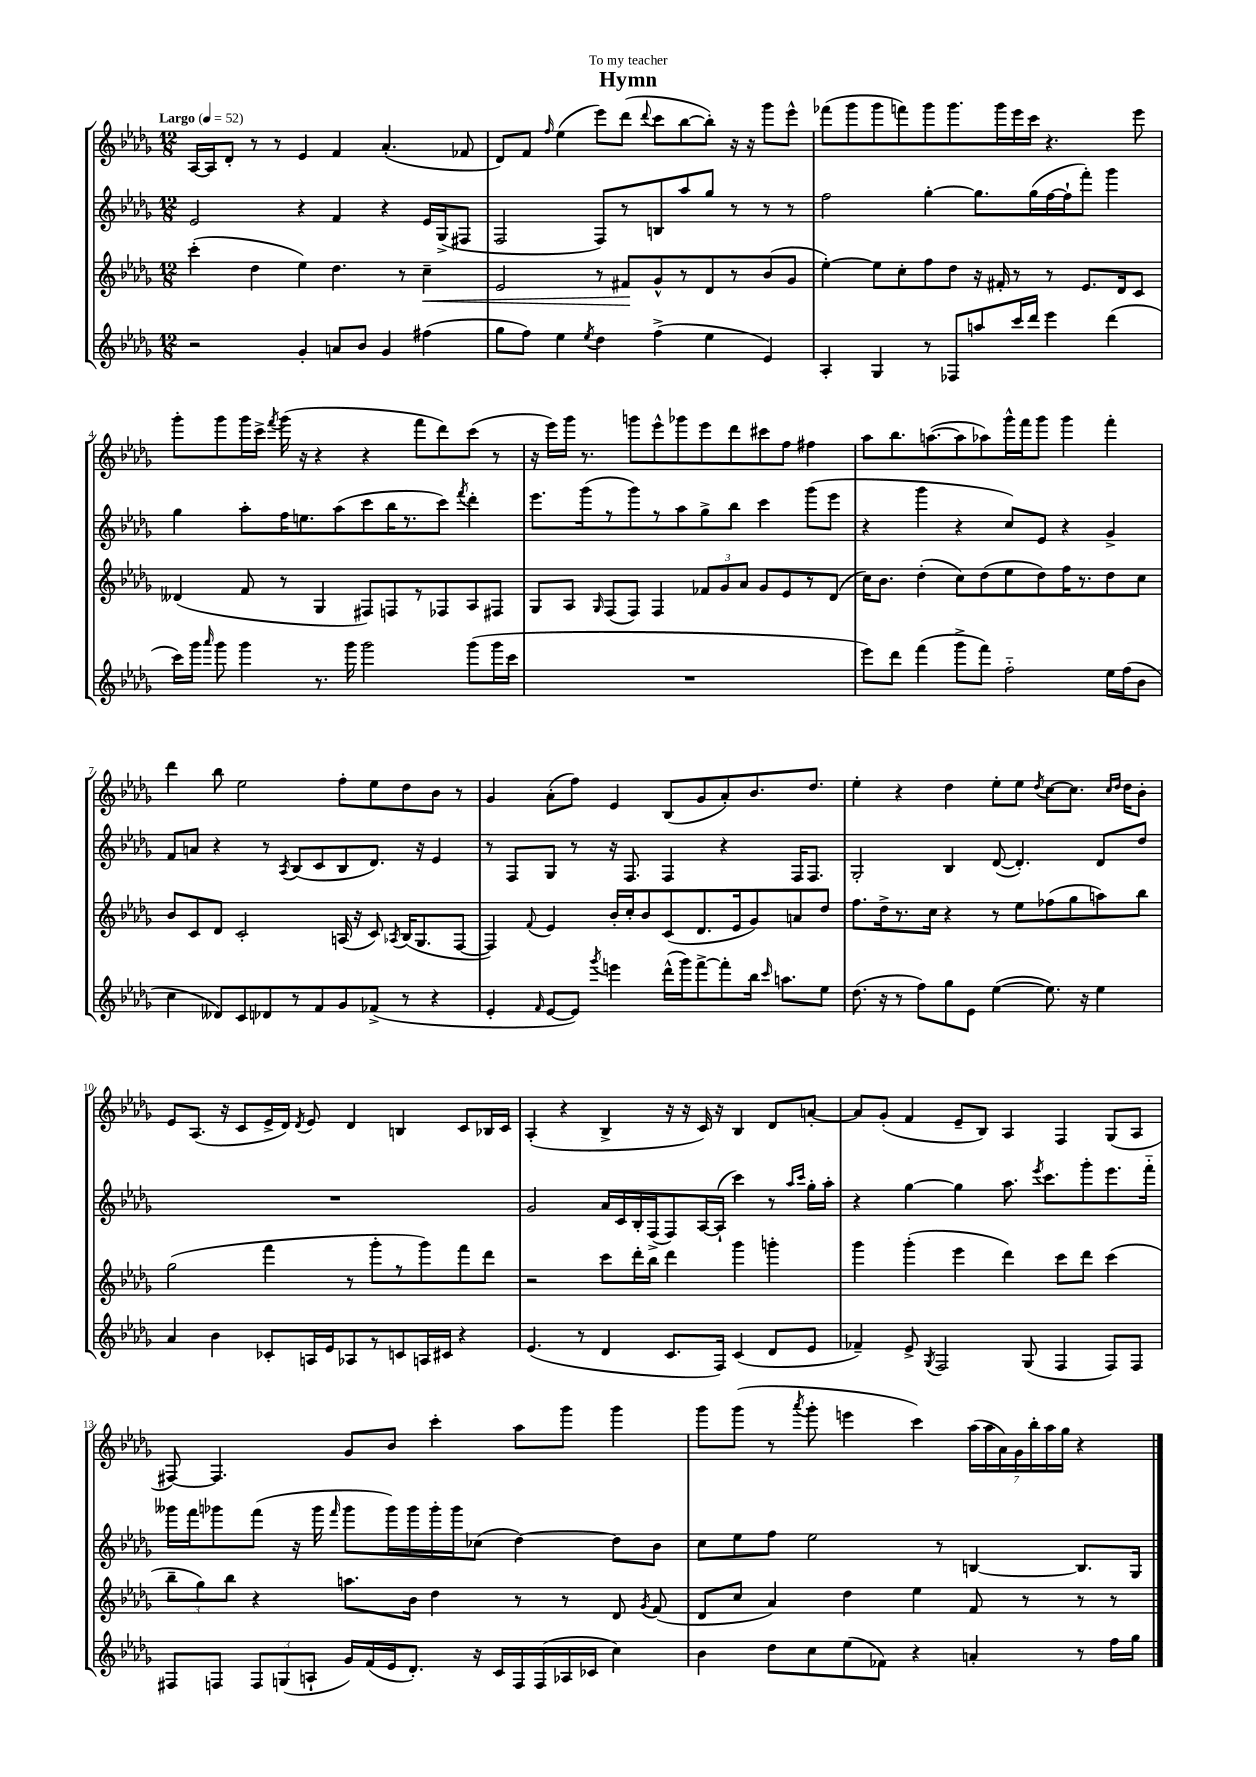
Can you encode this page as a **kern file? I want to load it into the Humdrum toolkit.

**kern	**kern	**dynam	**kern	**kern
*part4	*part3	*part3	*part2	*part1
*staff4	*staff3	*staff3	*staff2	*staff1
*clefG2	*clefG2	*	*clefG2	*clefG2
*k[b-e-a-d-g-]	*k[b-e-a-d-g-]	*	*k[b-e-a-d-g-]	*k[b-e-a-d-g-]
*M12/8	*M12/8	*	*M12/8	*M12/8
*MM52	*MM52	*	*MM52	*MM52
=1	=1	=1	=1	=1
!	!	!	!	!LO:TX:a:B:t=Largo
2r	(4ccc'\	.	2e-/	[16A-/LL
.	.	.	.	16A-/J]
.	.	.	.	8d-'/J
.	4dd-\	.	.	8r
.	.	.	.	8r
4g-'/	4ee-\)	.	4r	4e-/
8an/L	4.dd-\	.	4f/	4f/
8b-/J	.	.	.	.
4g-/	.	.	4r	(4.a-'/
.	8r	.	.	.
!	!	!LO:HP:b	!	!
(4ff#X\	4cc~\	<	16e-/LL	.
.	.	.	(16G-^/J	.
.	.	.	8F#X/J	8f-X/
=2	=2	=2	=2	=2
8gg-\L	2e-/	.	2F/	8d-/L)
8ff\J)	.	.	.	8f/J
.	.	.	.	16qqff/
4ee-\	.	.	.	(4ee-\
8qee-/	.	.	.	.
4dd-\	8r	.	8F/L)	8eee-\L)
.	8f#X/L	.	8r	(8ddd-\J
.	.	.	.	8qqddd-/
(4ff^\	8g-^^/	[	8Bn/	8ccc\L
.	8r	.	8aa-/	[8bb-\
4ee-\	8d-/	.	8gg-/J	8bb-'\J])
.	8r	.	8r	16r
.	.	.	.	16r
4e-/)	(8b-/	.	8r	8ggg-\L
.	8g-/J	.	8r	8eee-^^\J
=3	=3	=3	=3	=3
4A-'/	[4ee-'\)	.	2ff\	(8fff-X\L
.	.	.	.	8ggg-\
4G-/	8ee-\L]	.	.	8ggg-\
.	8cc'\	.	.	8fffn\)
8r	8ff\	.	[4gg-'\	8ggg-\
8F-X/L	8dd-\J	.	.	8.ggg-\
8aan/	16r	.	8.gg-\L]	.
.	16f#X'/	.	.	16ggg-\L
16ccc/L	8r	.	.	16eee-\
16ddd-/JJ	.	.	(16gg-\L	16ccc\JJ
4eee-\	8r	.	[16ff\	4.r
.	.	.	16ff`\J]	.
.	8.e-/L	.	8fff'\J)	.
(4ddd-\	.	.	4ggg-\	.
.	16d-/k	.	.	.
.	8c/J	.	.	8eee-\
!!LO:LB:g=z
=4	=4	=4	=4	=4
16ccc\LL)	(4d--X/	.	4gg-\	8ggg-'\L
16ggg-\JJ	.	.	.	.
16qqaaa-/	.	.	.	.
8ggg-\	.	.	.	8ggg-\
4ggg-\	8f/	.	8aa-'\L	16ggg-\L
.	.	.	.	16ccc^\JJ
.	.	.	.	8qfff/
.	8r	.	16ff\K	(16ggg-\
.	.	.	8.een\	16r
8.r	4G-/	.	.	4r
.	.	.	(8aa-\	.
16ggg-\	.	.	.	.
2ggg-\	8F#X/L)	.	8ccc\	4r
.	8Fn/	.	16bb-\K	.
.	.	.	8.r	.
.	8r	.	.	8fff\L
.	8F-X/	.	8ccc\J)	8ddd-\)
.	.	.	8qfff/	.
(8ggg-\L	8A-/	.	4ddd-'\	(8ccc\J
16ggg-\L	8F#X/J	.	.	8r
16ccc\JJ	.	.	.	.
=5	=5	=5	=5	=5
1.r	8G-/L	.	8.eee-\L	16r
.	.	.	.	16eee-\LL)
.	8A-/J	.	.	16ggg-\JJ
.	.	.	(16ggg-\k	8.r
.	16qqG-/	.	.	.
.	(8F/L	.	8r	.
.	8F/J)	.	8ggg-\)	8gggn\L
.	4F/	.	8r	8eee-^^\
.	.	.	8aa-\	8ggg-X\
.	12f-X/L	.	8gg-^\	8eee-\
.	12g-/	.	.	.
.	.	.	8bb-\J	8ddd-\
.	12a-/J	.	.	.
.	8g-/L	.	4ccc\	8ccc#X\
.	8e-/	.	.	8ff\J
.	8r	.	(8ggg-\L	4ff#X\
.	(8d-/J	.	8eee-\J	.
=6	=6	=6	=6	=6
8eee-\L)	16cc\KL)	.	4r	8aa-\L
.	8.b-\J	.	.	.
8ddd-\J	.	.	.	8.bb-\
(4fff\	(4dd-'\	.	4ggg-\	.
.	.	.	.	([8.aan\
8ggg-^\L	8cc\L)	.	4r	8aa\]
8fff\J)	(8dd-\	.	.	8aa-X\)
2ff\	8ee-\	.	8cc/L)	16ggg-^^\L
.	.	.	.	16fff\J
.	8dd-\)	.	8e-/J	8ggg-\J
.	16ff\K	.	4r	4ggg-\
.	8.r	.	.	.
16ee-\LL	8dd-\	.	4g-^/	4fff'\
(16ff\J	.	.	.	.
8b-\J	8cc\J	.	.	.
!!LO:LB:g=z
=7	=7	=7	=7	=7
4cc\	8b-/L	.	8f/L	4ddd-\
.	8c/	.	8an/J	.
8d--X/L)	8d-/J	.	4r	8bb-\
8c/	2c'/	.	.	2ee-\
8d-X/	.	.	8r	.
.	.	.	8qA-/	.
8r	.	.	(8B-/L	.
8f/	.	.	8c/	.
8g-/	(16An/	.	8B-/	8ff'\L
.	16r	.	.	.
(8f-X^/J	8c/)	.	8.d-/J)	8ee-\
.	8qA-X/	.	.	.
8r	(16B-/KL	.	.	8dd-\
.	8.G-/	.	16r	.
4r	.	.	4e-/	8b-\J
.	[8F/J	.	.	8r
=8	=8	=8	=8	=8
4e-'/	4F/])	.	8r	4g-/
.	.	.	8F/L	.
16qqf/	8qqf/	.	.	.
[8e-/L	4e-/	.	8G-/J	(8a-'\L
8e-/J])	.	.	8r	8ff\J)
8qggg-/	.	.	.	.
4eeen\	16b-'/LL	.	16r	4e-/
.	16cc'/J	.	8.F/	.
.	8b-/	.	.	.
(16ddd-^^\LL	(8c/	.	4F/	(8B-/L
16ggg-\J)	.	.	.	.
[8fff^\	8.d-/	.	.	8g-/
8fff'\]	.	.	4r	8a-'/)
.	16e-/k	.	.	.
16bb-\Jk	8g-/)	.	.	8.b-/
16qqccc/	.	.	.	.
8.aan\L	.	.	.	.
.	8an/	.	16F/KL	.
.	.	.	8.F/J	8.dd-/J
8ee-\J	8dd-/J	.	.	.
=9	=9	=9	=9	=9
(8.dd-\	8.ff\L	.	2G-'/	4ee-'\
16r	16dd-^\k	.	.	.
8r	8.r	.	.	4r
8ff\L)	.	.	.	.
.	16cc\Jk	.	.	.
8gg-\	4r	.	4B-/	4dd-\
8e-\J	.	.	.	.
([4ee-\	8r	.	([8d-/	8ee-'\L
.	8ee-\L	.	4.d-'/])	8ee-\J
.	.	.	.	8qdd-/
8.ee-\])	(8ff-X\	.	.	[8cc\L
.	8gg-\	.	.	8.cc\J]
16r	.	.	.	.
4ee-\	8aan\)	.	8d-/L	.
.	.	.	.	16qqcc/LL
.	.	.	.	16qqdd-/JJ
.	.	.	.	16dd-\KL
.	8bb-\J	.	8dd-/J	8b-'\J
!!LO:LB:g=z
=10	=10	=10	=10	=10
4a-/	(2gg-\	.	1.r	8e-/L
.	.	.	.	(8.A-/J
4b-\	.	.	.	.
.	.	.	.	16r
.	.	.	.	8c/L
8c-X'/L	4fff\	.	.	16e-^/L
.	.	.	.	16d-/JJ)
.	.	.	.	8qd-/
16An/L	.	.	.	8e-/
16e-/J	.	.	.	.
8A-X/	8r	.	.	4d-/
8r	8ggg-'\L	.	.	.
8cn/	8r	.	.	4Bn/
16An/L	8ggg-\)	.	.	.
16c#X/JJ	.	.	.	.
4r	8fff\	.	.	8c/L
.	8ddd-\J	.	.	16B-X/L
.	.	.	.	16c/JJ
=11	=11	=11	=11	=11
(4.e-/	2r	.	2g-/	(4A-'/
.	.	.	.	4r
8r	.	.	.	.
4d-/	8ccc\L	.	16a-/LL	4B-^/
.	.	.	16c/	.
.	16ddd-'\L	.	16B-'/	.
.	16bb-\JJ	.	(16F^/J	.
8.c/L	4ddd-\	.	8F/)	16r
.	.	.	.	16r
.	.	.	[16A-/L	16c/)
16F/Jk)	.	.	(16A-`/JJ]	16r
(4c/	4ggg-\	.	4ccc\)	4B-/
8d-/L	4gggn'\	.	8r	8d-/L
.	.	.	16qqaa-/LL	.
.	.	.	16qqccc/JJ	.
8e-/J	.	.	16gg-'\LL	[8an'/J
.	.	.	16aa-'\JJ	.
=12	=12	=12	=12	=12
4f-X~/)	4ggg-\	.	4r	8a/L]
.	.	.	.	(8g-'/J
8e-^/	(4ggg-'\	.	[4gg-\	4f/
8qG-/	.	.	.	.
2F/	.	.	.	.
.	4eee-\	.	4gg-\]	8e-~/L
.	.	.	.	8B-/J)
.	4ddd-\)	.	8.aa-\	4A-/
(8G-/	.	.	.	.
.	.	.	8qeee-/	.
.	.	.	8.ccc\L	.
4F/	8ccc\L	.	.	4F/
.	8ddd-\J	.	8ggg-'\	.
8F/L)	(4ccc\	.	8.eee-\	(8G-/L
8F/J	.	.	.	8A-/J
.	.	.	16fff\Jk	.
!!LO:LB:g=z
=13	=13	=13	=13	=13
8F#X/L	12bb-~\L	.	16ggg--X\LL	[8F#X/)
.	.	.	16fff\J	.
.	12gg-\)	.	.	.
8Fn/J	.	.	8ggg-X\	4.F#/]
.	12bb-\J	.	.	.
12F/L	4r	.	(8fff\J	.
(12Gn/	.	.	.	.
.	.	.	16r	.
12An`/J	.	.	.	.
.	.	.	16ggg-\	.
.	.	.	16qqfff/	.
16g-/LL)	8.aan\L	.	8ggg-\L	8g-/L
(16f/	.	.	.	.
16e-/J	.	.	16ggg-\L)	8b-/J
8.d-'/J)	16b-\Jk	.	16ggg-\	.
.	4dd-\	.	16ggg-'\	4ccc'\
.	.	.	16ggg-\J	.
16r	.	.	(8cc-X\J	.
16c/LL	.	.	.	.
16F/	8r	.	[4dd-\)	8aa-\L
(16F/	.	.	.	.
16A-X/	8r	.	.	8ggg-\J
16c-X/JJ	.	.	.	.
4cc\)	8d-/	.	8dd-\L]	4ggg-\
.	8qg-/	.	.	.
.	(8f/	.	8b-\J	.
=14	=14	=14	=14	=14
4b-\	8d-/L	.	8cc\L	8ggg-\L
.	8cc/J	.	8ee-\	(8ggg-\J
8dd-\L	4a-/)	.	8ff\J	8r
.	.	.	.	8qaaa-/
8cc\	.	.	2ee-\	8ggg-'\
(8ee-\	4dd-\	.	.	4eeen\
8f-X\J)	.	.	.	.
4r	4ee-\	.	.	4ccc\)
.	.	.	8r	.
4an'/	8f/	.	[4Bn/	(28aa-\LL
.	.	.	.	28aa-\
.	.	.	.	28a-\)
.	.	.	.	28g-\
.	8r	.	.	.
.	.	.	.	28bb-'\
.	.	.	.	28aa-\
.	.	.	.	28gg-\JJ
8r	8r	.	8.B/L]	4r
16ff\LL	8r	.	.	.
16gg-\JJ	.	.	16G-/Jk	.
==	==	==	==	==
*-	*-	*-	*-	*-
